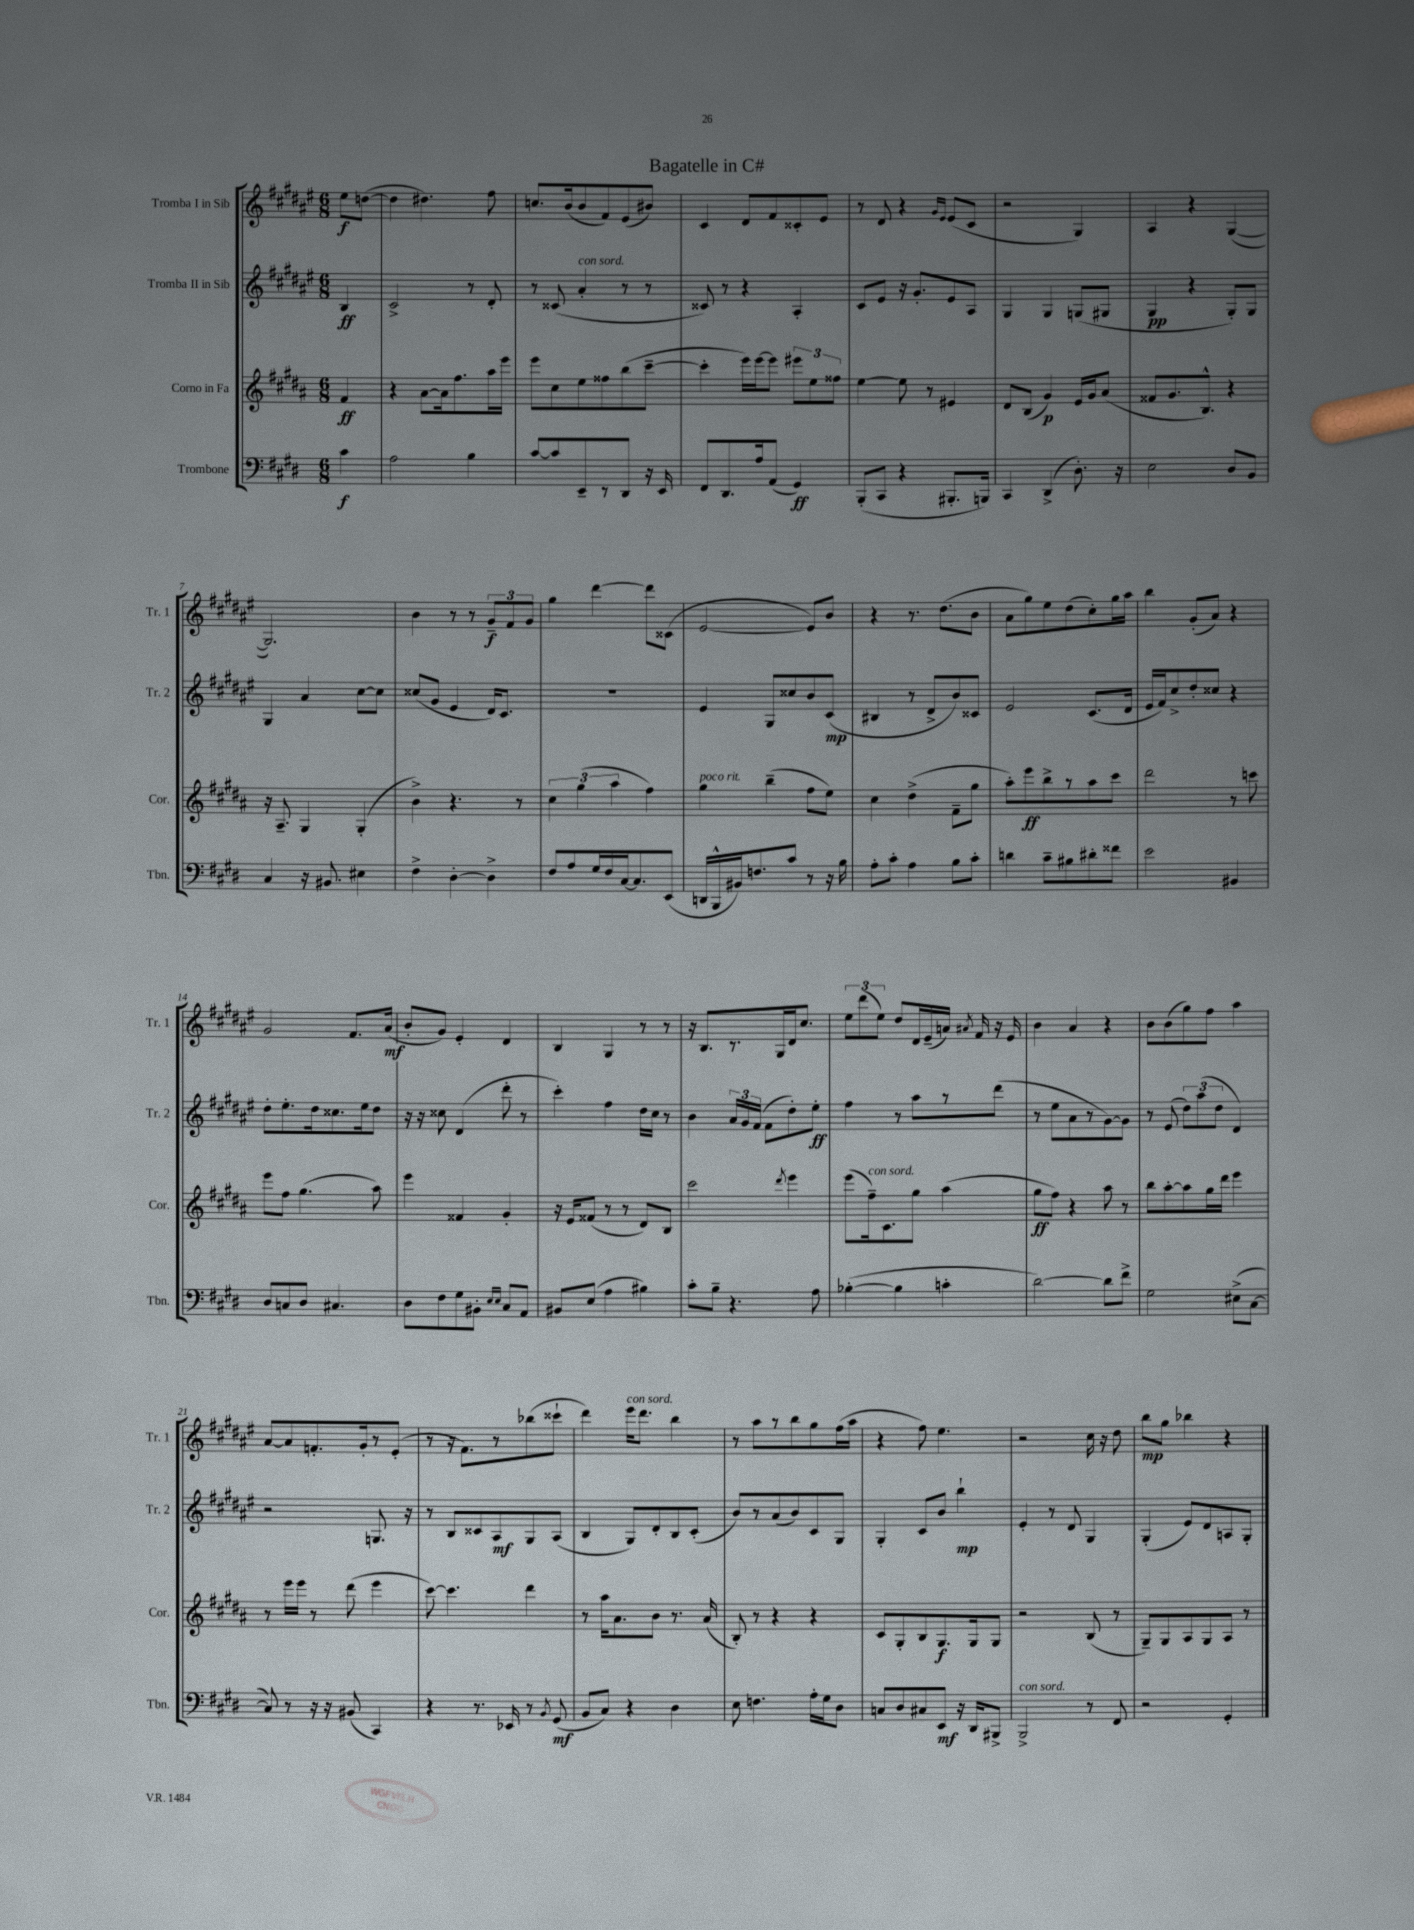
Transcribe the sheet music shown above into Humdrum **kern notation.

**kern	**dynam	**kern	**dynam	**kern	**dynam	**kern	**dynam
*part4	*part4	*part3	*part3	*part2	*part2	*part1	*part1
*staff4	*staff4	*staff3	*staff3	*staff2	*staff2	*staff1	*staff1
*I"Trombone	*	*I"Corno in Fa	*	*I"Tromba II in Sib	*	*I"Tromba I in Sib	*
*I'Tbn.	*	*I'Cor.	*	*I'Tr. 2	*	*I'Tr. 1	*
*clefF4	*	*clefG2	*	*clefG2	*	*clefG2	*
*k[f#c#g#d#]	*	*k[f#c#g#d#a#]	*	*k[f#c#g#d#a#e#]	*	*k[f#c#g#d#a#e#]	*
*M6/8	*	*M6/8	*	*M6/8	*	*M6/8	*
=	=	=	=	=	=	=	=
4c#\	f	4f#/	ff	4B/	ff	8ee#\L	f
.	.	.	.	.	.	([8ddn\J	.
=1	=1	=1	=1	=1	=1	=1	=1
2A\	.	4r	.	2c#^/	.	4dd\]	.
.	.	[8a#\L	.	.	.	4.dd#X\)	.
.	.	16a#\k]	.	.	.	.	.
.	.	8.ff#\	.	.	.	.	.
4B\	.	.	.	8r	.	.	.
.	.	16aa#\L	.	8d#'/	.	8ff#\	.
.	.	16eee\JJ	.	.	.	.	.
=2	=2	=2	=2	=2	=2	=2	=2
[8c#/L	.	8eee\L	.	8r	.	8.ccn/L	.
8c#/]	.	8cc#\	.	(8c##X/	.	.	.
.	.	.	.	.	.	(16b/k	.
!	!	!	!	!LO:TX:a:i:t=con sord.	!	!	!
8EE~/	.	8ee\	.	4a#'/	.	8b/	.
8r	.	8ff##X\	.	.	.	8f#/)	.
8DD#/J	.	(8bb\	.	8r	.	(8e#/	.
16r	.	[8ccc#~\J	.	8r	.	8b#X/J)	.
16EE/	.	.	.	.	.	.	.
=3	=3	=3	=3	=3	=3	=3	=3
8FF#/L	.	4ccc#'\]	.	8c##X/)	.	4c#/	.
8.DD#/	.	.	.	8r	.	.	.
.	.	16eee\LL)	.	4r	.	8d#/L	.
16A/k	.	[16eee\J	.	.	.	.	.
(8AA/J	.	8eee\J]	.	.	.	8f#/	.
4GG#/)	ff	12eee#X\L	.	4A#'/	.	8c##X'/	.
.	.	12ee\	.	.	.	.	.
.	.	.	.	.	.	8e#/J	.
.	.	12ff##X\J	.	.	.	.	.
=4	=4	=4	=4	=4	=4	=4	=4
(8BBB'/L	.	[4ee\	.	8c#/L	.	8r	.
8CC#/J	.	.	.	8e#/J	.	8d#/	.
4r	.	8ee\]	.	16r	.	4r	.
.	.	.	.	8.g#'/L	.	.	.
.	.	8r	.	.	.	.	.
.	.	.	.	.	.	16qqg#/LL	.
.	.	.	.	.	.	16qqe#/JJ	.
8.BBB#X'/L	.	4e#X/	.	8e#/	.	(8e#/L	.
.	.	.	.	8A#/J	.	8c#/J	.
16BBBn/Jk)	.	.	.	.	.	.	.
=5	=5	=5	=5	=5	=5	=5	=5
4CC#/	.	8d#/L	.	4G#/	.	2r	.
.	.	(8B/J	.	.	.	.	.
(4DD#^/	.	4g#/)	p	4G#/	.	.	.
8.D#'\)	.	16e/LL	.	(8Gn/L	.	4G#/)	.
.	.	16g#/J	.	.	.	.	.
.	.	(8a#/J	.	8G#X/J	.	.	.
16r	.	.	.	.	.	.	.
=6	=6	=6	=6	=6	=6	=6	=6
2E\	.	8f##X/L	.	4G#/	pp	4A#/	.
.	.	8.g#/	.	.	.	.	.
.	.	.	.	4r	.	4r	.
.	.	8.B^^/J)	.	.	.	.	.
8D#/L	.	4r	.	8G#'/L)	.	([4G#/	.
8BB/J	.	.	.	8G#/J	.	.	.
!!LO:LB:g=z
=7	=7	=7	=7	=7	=7	=7	=7
4C#/	.	16r	.	4G#/	.	2.G#/])	.
.	.	8.A#~/	.	.	.	.	.
16r	.	4G#/	.	4a#/	.	.	.
8.BB#X/	.	.	.	.	.	.	.
4E#X\	.	(4G#'/	.	[8cc#\L	.	.	.
.	.	.	.	8cc#\J]	.	.	.
=8	=8	=8	=8	=8	=8	=8	=8
4F#^\	.	4b^\)	.	(8cc##X/L	.	4b\	.
.	.	.	.	8g#/J	.	.	.
[4D#'\	.	4.r	.	4e#/	.	8r	.
.	.	.	.	.	.	8r	.
4D#^\]	.	.	.	16d#/KL)	.	12g#~/L	f
.	.	.	.	8.c#/J	.	.	.
.	.	.	.	.	.	12f#/	.
.	.	8r	.	.	.	.	.
.	.	.	.	.	.	12g#/J	.
=9	=9	=9	=9	=9	=9	=9	=9
8F#/L	.	6cc#\	.	2.r	.	4gg#\	.
8A/	.	.	.	.	.	.	.
.	.	(6gg#\	.	.	.	.	.
16G#/L	.	.	.	.	.	[4ddd#\	.
16F#/	.	.	.	.	.	.	.
.	.	6aa#\	.	.	.	.	.
[16C#/J	.	.	.	.	.	.	.
8.C#/]	.	.	.	.	.	.	.
.	.	4ff#\)	.	.	.	8ddd#\L]	.
(8EE/J	.	.	.	.	.	(8c##X\J	.
=10	=10	=10	=10	=10	=10	=10	=10
!	!	!LO:TX:a:i:t=poco rit.	!	!	!	!	!
16DDn/LL	.	4gg#\	.	4e#/	.	[2e#/	.
16BBB^^/	.	.	.	.	.	.	.
16BB#X/J)	.	.	.	.	.	.	.
8.Fn/	.	.	.	.	.	.	.
.	.	(4bb~\	.	8G#/L	.	.	.
8c#/J	.	.	.	8cc##X/	.	.	.
8r	.	8ff#\L	.	8b/	.	8e#/L])	.
16r	.	8ee\J)	.	(8c#/J	mp	8b/J	.
16B\	.	.	.	.	.	.	.
=11	=11	=11	=11	=11	=11	=11	=11
8A'\L	.	4cc#\	.	4B#X/	.	4r	.
8c#'\J	.	.	.	.	.	.	.
4A\	.	(4dd#^\	.	8r	.	8.r	.
.	.	.	.	8d#^/L	.	.	.
.	.	.	.	.	.	(8.dd#\L	.
8B\L	.	8f#~\L	.	8b/)	.	.	.
8c#'\J	.	8gg#\J	.	8c##X/J	.	8b\J	.
=12	=12	=12	=12	=12	=12	=12	=12
4dn\	.	8aa#'\L)	.	2e#/	.	8a#\L	.
.	.	8eee\	ff	.	.	8gg#\)	.
8c#~\L	.	8bb^\	.	.	.	8ee#\	.
8B#X\	.	8r	.	.	.	(8dd#\	.
8d#X'\	.	8aa#\	.	(8.c#/L	.	8cc#'\)	.
8f##X\J	.	8ccc#\J	.	.	.	16gg#\L	.
.	.	.	.	16d#/Jk	.	16aa#\JJ	.
=13	=13	=13	=13	=13	=13	=13	=13
2e\	.	2ddd#\	.	16e#/LL	.	4bb\	.
.	.	.	.	16f#/J)	.	.	.
.	.	.	.	8cc#^/	.	.	.
.	.	.	.	8dd#'/	.	(8g#'/L	.
.	.	.	.	8cc##X/J	.	8a#/J)	.
4BB#X/	.	8r	.	4r	.	4r	.
.	.	8cccn\	.	.	.	.	.
!!LO:LB:g=z
=14	=14	=14	=14	=14	=14	=14	=14
8D#/L	.	8eee\L	.	8dd#'\L	.	2g#/	.
8Cn/	.	8ff#\J	.	8.ee#'\	.	.	.
8D#/J	.	(4.gg#\	.	.	.	.	.
.	.	.	.	16dd#\k	.	.	.
4.C#X/	.	.	.	8.cc##X\	.	.	.
.	.	.	.	.	.	8.f#/L	.
.	.	.	.	16ee#\k	.	.	.
.	.	8aa#\)	.	8dd#\J	.	.	.
.	.	.	.	.	.	(16a#/Jk	mf
=15	=15	=15	=15	=15	=15	=15	=15
8D#\L	.	4eee\	.	16r	.	8b'/L	.
.	.	.	.	16r	.	.	.
8F#\	.	.	.	8cc##X\	.	8g#/J)	.
8G#\	.	4f##X/	.	(4d#/	.	4e#'/	.
8BB#X'\J	.	.	.	.	.	.	.
16qqE/LL	.	.	.	.	.	.	.
16qqE/JJ	.	.	.	.	.	.	.
8C#/L	.	4g#'/	.	8ddd#'\	.	4d#/	.
8AA/J	.	.	.	8r	.	.	.
=16	=16	=16	=16	=16	=16	=16	=16
8BB#X/L	.	16r	.	4ccc#'\)	.	4B/	.
.	.	16e/KL	.	.	.	.	.
(8E/J	.	(8f##X/J	.	.	.	.	.
4A\	.	8r	.	4ff#\	.	4G#/	.
.	.	8r	.	.	.	.	.
4B#X\)	.	8d#/L)	.	16dd#\LL	.	8r	.
.	.	.	.	16cc#\JJ	.	.	.
.	.	8B/J	.	8r	.	8r	.
=17	=17	=17	=17	=17	=17	=17	=17
8c#'\L	.	2ccc#\	.	4b\	.	16r	.
.	.	.	.	.	.	8.B/L	.
8B~\J	.	.	.	.	.	.	.
4.r	.	.	.	24a#/LL	.	8.r	.
.	.	.	.	24g#/	.	.	.
.	.	.	.	(24f#/JJ	.	.	.
.	.	.	.	8f#\L	.	.	.
.	.	.	.	.	.	16G#/L	.
.	.	8qddd#/	.	.	.	.	.
.	.	4eee\	.	8dd#'\)	.	16d#/J	.
.	.	.	.	.	.	8.cc#/J	.
8A\	.	.	.	8ee#'\J	ff	.	.
=18	=18	=18	=18	=18	=18	=18	=18
([4B-X'\	.	(8eee\L	.	4ff#\	.	12ee#\L	.
.	.	.	.	.	.	(12ddd#\	.
!	!	!LO:TX:a:i:t=con sord.	!	!	!	!	!
.	.	16ff#~\k)	.	.	.	.	.
.	.	.	.	.	.	12ee#\J)	.
.	.	8.c#\	.	.	.	.	.
4B-\]	.	.	.	8r	.	8dd#/L	.
.	.	8gg#\J	.	8aa#\L	.	16d#/L	.
.	.	.	.	.	.	(16e#~/	.
4cn'\	.	(4aa#\	.	8r	.	16an/JJ)	.
.	.	.	.	.	.	8qa#X/	.
.	.	.	.	.	.	16f#/	.
.	.	.	.	(8ddd#\J	.	16r	.
.	.	.	.	.	.	16e#/	.
=19	=19	=19	=19	=19	=19	=19	=19
[2d#\)	.	8gg#\L	ff	8r	.	4b\	.
.	.	8ff#\J)	.	8ee#\L	.	.	.
.	.	4r	.	8a#\	.	4a#/	.
.	.	.	.	8r	.	.	.
8d#\L]	.	8aa#\	.	[8g#\)	.	4r	.
8f#^\J	.	8r	.	8g#\J]	.	.	.
=20	=20	=20	=20	=20	=20	=20	=20
2G#\	.	8bb\L	.	8r	.	8b\L	.
.	.	[8aa#'\	.	(8e#/	.	(8b\	.
.	.	8aa#\]	.	12dd#\L)	.	8gg#\)	.
.	.	.	.	(12aa#\	.	.	.
.	.	16gg#\L	.	.	.	8ff#\J	.
.	.	.	.	12dd#\J	.	.	.
.	.	16ddd#\JJ	.	.	.	.	.
(8E#X^\L	.	4eee\	.	4d#/)	.	4aa#\	.
[8C#\J	.	.	.	.	.	.	.
!!LO:LB:g=z
=21	=21	=21	=21	=21	=21	=21	=21
8C#/])	.	8r	.	2r	.	[8a#/L	.
8r	.	16eee\LL	.	.	.	8a#/]	.
.	.	16eee\JJ	.	.	.	.	.
16r	.	8r	.	.	.	8.fn'/	.
16r	.	.	.	.	.	.	.
(8BB#X/	.	(8ddd#\	.	.	.	.	.
.	.	.	.	.	.	16g#'/k	.
4CC#/)	.	4eee\	.	8.Gn/	.	8r	.
.	.	.	.	.	.	(8e#'/J	.
.	.	.	.	16r	.	.	.
=22	=22	=22	=22	=22	=22	=22	=22
4r	.	[8ccc#\)	.	8r	.	8r	.
.	.	4.ccc#\]	.	8B/L	.	16r	.
.	.	.	.	.	.	8.f#\L)	.
8.r	.	.	.	8c##X/	.	.	.
.	.	.	.	8A#/	mf	8r	.
16EE-X/	.	.	.	.	.	.	.
8r	.	4ddd#\	.	8G#/	.	(8bb-X\	.
8qBB/	.	.	.	.	.	.	.
(8GG#/	mf	.	.	(8A#/J	.	8ccc##X`\J	.
=23	=23	=23	=23	=23	=23	=23	=23
8BB/L	.	8r	.	4B/	.	4ddd#\)	.
8C#/J)	.	16aa#\KL	.	.	.	.	.
.	.	8.a#\	.	.	.	.	.
!	!	!	!	!	!	!LO:TX:a:i:t=con sord.	!
4r	.	.	.	8G#/L)	.	16eee#\KL	.
.	.	.	.	.	.	8.ddd#\J	.
.	.	8b\J	.	8d#'/	.	.	.
4D#\	.	8.r	.	8B/	.	4bb\	.
.	.	.	.	(8c#'/J	.	.	.
.	.	(16a#/	.	.	.	.	.
=24	=24	=24	=24	=24	=24	=24	=24
8E\	.	8B'/)	.	8b/L)	.	8r	.
4.Fn\	.	8r	.	8r	.	8aa#\L	.
.	.	4r	.	(8a#/	.	8r	.
.	.	.	.	8b/)	.	8bb\	.
16A'\LL	.	4r	.	8c#/	.	8gg#\	.
16G#\J	.	.	.	.	.	.	.
8D#\J	.	.	.	8G#/J	.	(16ff#\L	.
.	.	.	.	.	.	16aa#\JJ	.
=25	=25	=25	=25	=25	=25	=25	=25
8Cn/L	.	8c#/L	.	4G#'/	.	4r	.
8D#/	.	8G#'/	.	.	.	.	.
8C#X/	.	8B/	.	8c#/L	.	8ff#\)	.
8EE/J	mf	8.G#/	f	8b/J	.	4.ee#\	.
16r	.	.	.	4bb`\	mp	.	.
16DD#/KL	.	16G#/k	.	.	.	.	.
8BBB#X^/J	.	8G#/J	.	.	.	.	.
=26	=26	=26	=26	=26	=26	=26	=26
!LO:TX:a:i:t=con sord.	!	!	!	!	!	!	!
2BBB^/	.	2r	.	4e#'/	.	2r	.
.	.	.	.	8r	.	.	.
.	.	.	.	8d#/	.	.	.
8r	.	(8B/	.	4G#/	.	16cc#\	.
.	.	.	.	.	.	16r	.
8FF#/	.	8r	.	.	.	8dd#\	.
=27	=27	=27	=27	=27	=27	=27	=27
2r	.	8G#~/L)	.	(4G#'/	.	8bb\L	mp
.	.	8G#/	.	.	.	8gg#\J	.
.	.	8A#/	.	8e#/L)	.	4bb-X\	.
.	.	8G#/	.	8d#/	.	.	.
4GG#'/	.	8A#/J	.	8An/	.	4r	.
.	.	8r	.	8G#'/J	.	.	.
==	==	==	==	==	==	==	==
*-	*-	*-	*-	*-	*-	*-	*-
